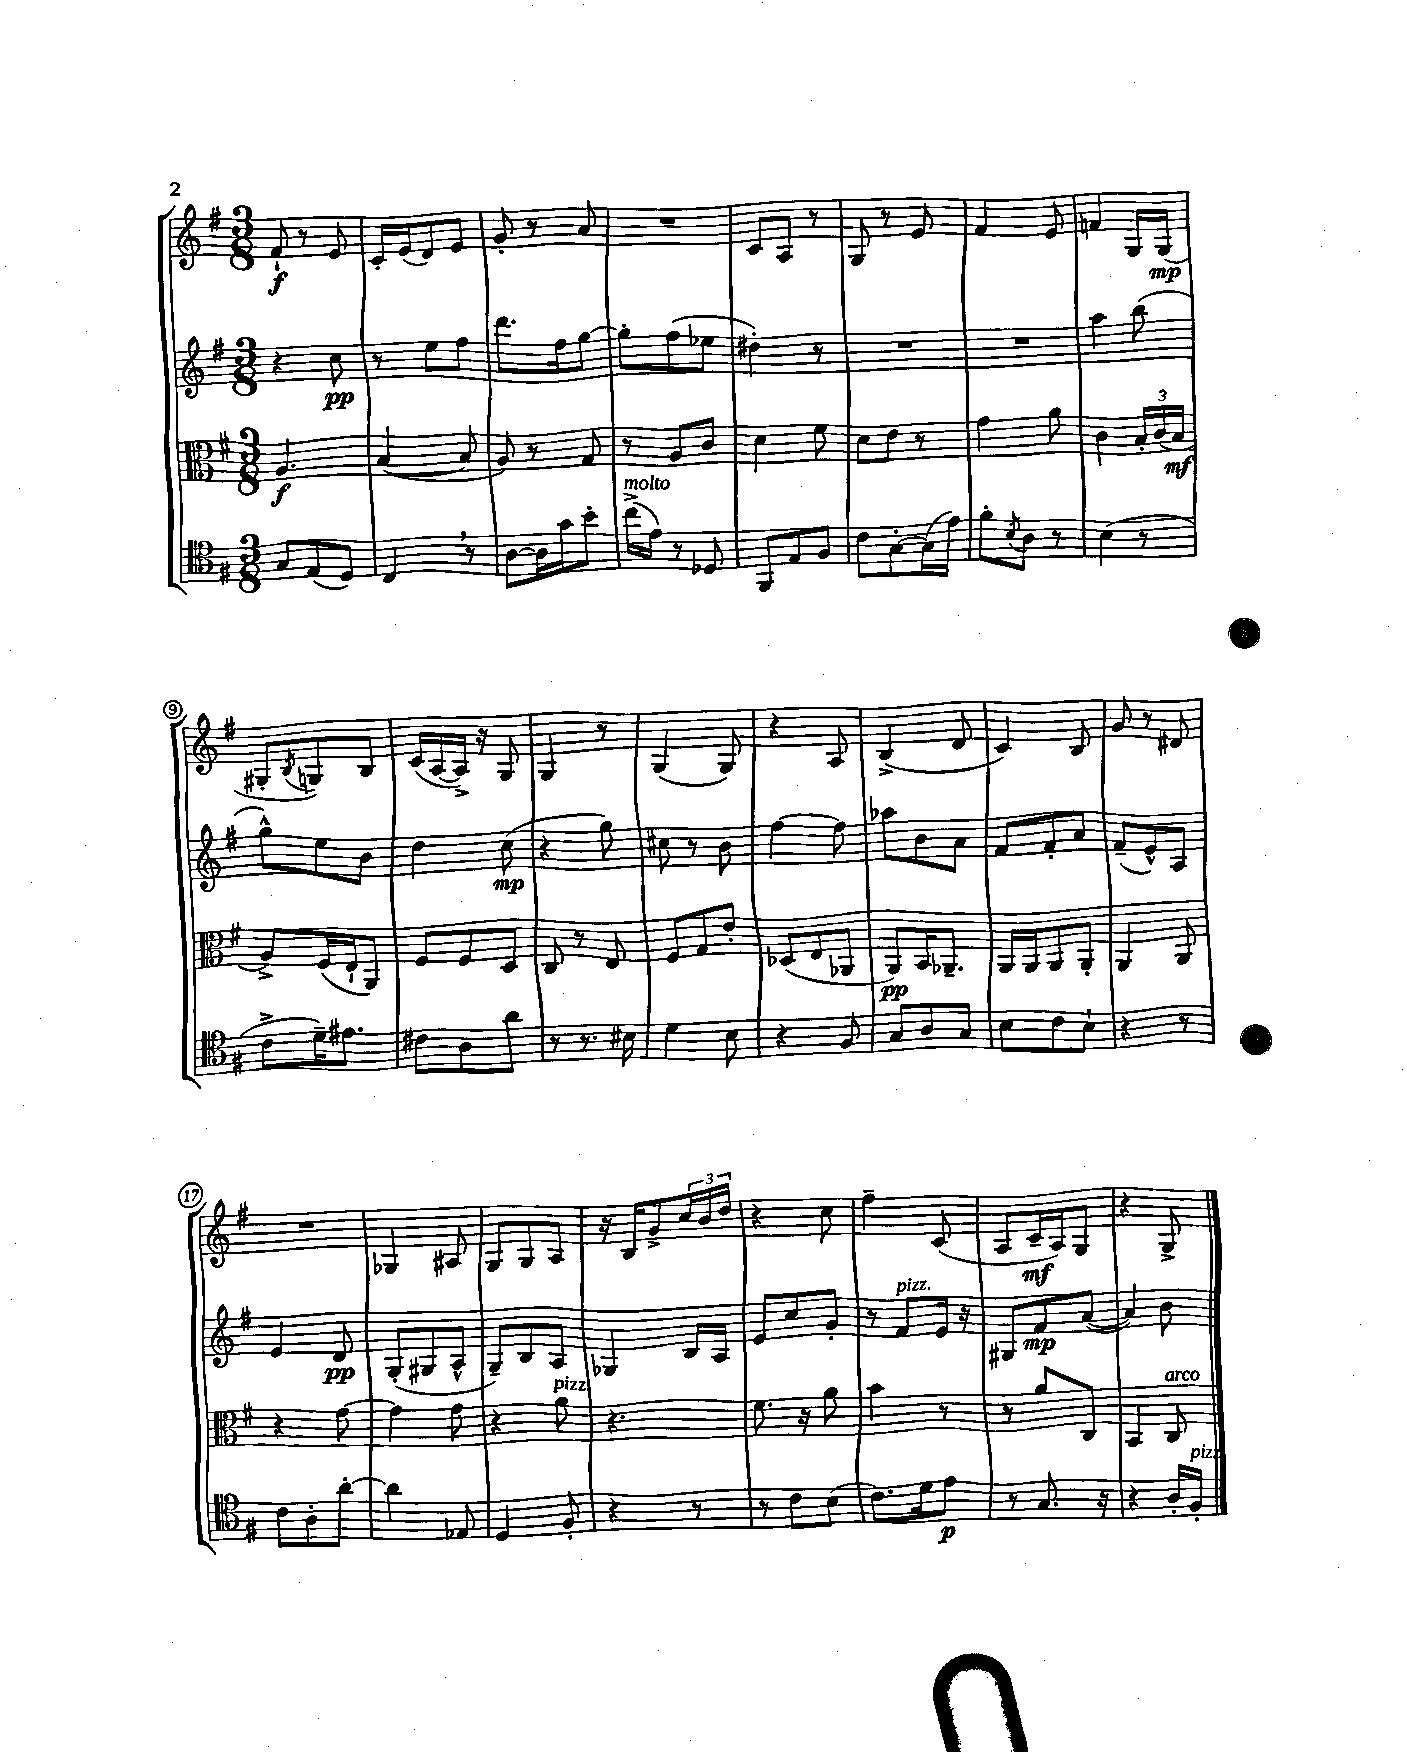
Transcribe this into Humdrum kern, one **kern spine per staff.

**kern	**dynam	**kern	**dynam	**kern	**dynam	**kern	**dynam
*part4	*part4	*part3	*part3	*part2	*part2	*part1	*part1
*staff4	*staff4	*staff3	*staff3	*staff2	*staff2	*staff1	*staff1
*clefC4	*	*clefC3	*	*clefG2	*	*clefG2	*
*k[f#]	*	*k[f#]	*	*k[f#]	*	*k[f#]	*
*M3/8	*	*M3/8	*	*M3/8	*	*M3/8	*
=1	=1	=1	=1	=1	=1	=1	=1
8G/L	.	4.A/	f	4r	.	8f#`/	f
(8E/	.	.	.	.	.	8r	.
8D/J)	.	.	.	8cc\	pp	8e/	.
=2	=2	=2	=2	=2	=2	=2	=2
4C,/	.	([4B/	.	8r	.	16c'/LL	.
.	.	.	.	.	.	(16e/J	.
.	.	.	.	8ee\L	.	8d/)	.
8r	.	8B/]	.	8ff#\J	.	8e/J	.
=3	=3	=3	=3	=3	=3	=3	=3
[8A\L	.	8A/)	.	8.ddd\L	.	8g'/	.
16A\L]	.	8r	.	.	.	8r	.
16g\J	.	.	.	16ff#\k	.	.	.
8b'\J	.	8G/	.	[8gg\J	.	8a/	.
=4	=4	=4	=4	=4	=4	=4	=4
!LO:TX:a:i:t=molto	!	!	!	!	!	!	!
(16cc^\LL	.	8r	.	8gg'\L]	.	4.r	.
16e\JJ)	.	.	.	.	.	.	.
8r	.	8A/L	.	(8ff#\	.	.	.
8D-X/	.	8c/J	.	8ee-X\J	.	.	.
=5	=5	=5	=5	=5	=5	=5	=5
8FF#/L	.	4d\	.	4dd#X'\)	.	8c/L	.
8E/	.	.	.	.	.	8A/J	.
8F#/J	.	8f#\	.	8r	.	8r	.
=6	=6	=6	=6	=6	=6	=6	=6
8c\L	.	8d\L	.	4.r	.	8G/	.
[8G'\	.	8e\J	.	.	.	8r	.
(16G\L]	.	8r	.	.	.	8e/	.
16e\JJ)	.	.	.	.	.	.	.
=7	=7	=7	=7	=7	=7	=7	=7
8f#'\L	.	4g\	.	4.r	.	4f#/	.
8qB/	.	.	.	.	.	.	.
8A\J	.	.	.	.	.	.	.
8r	.	8a\	.	.	.	8e/	.
=8	=8	=8	=8	=8	=8	=8	=8
(4B\	.	4c\	.	4aa\	.	4fn/	.
8r	.	24B'/LL	.	(8bb\	.	16G/LL	.
.	.	(24c/	.	.	.	.	.
.	.	.	.	.	.	(16G/JJ	mp
.	.	24B/JJ	mf	.	.	.	.
!!LO:LB:g=z
=9	=9	=9	=9	=9	=9	=9	=9
8c^\L	.	8A^/L)	.	8gg^^\L)	.	8G#X'/L	.
.	.	.	.	.	.	8qB/	.
16d~\K)	.	(16F#/L	.	8ee\	.	8Gn/)	.
8.e#X\J	.	16E`/J	.	.	.	.	.
.	.	8AA/J)	.	8b\J	.	8B/J	.
=10	=10	=10	=10	=10	=10	=10	=10
8c#X\L	.	8F#/L	.	4dd\	.	(16c/LL	.
.	.	.	.	.	.	[16A/	.
8A\	.	8F#/	.	.	.	16A^/JJ])	.
.	.	.	.	.	.	16r	.
8a\J	.	8D/J	.	(8cc\	mp	8G/	.
=11	=11	=11	=11	=11	=11	=11	=11
8r	.	8C/	.	4r	.	4G/	.
8.r	.	8r	.	.	.	.	.
.	.	8E/	.	8gg\)	.	8r	.
16B#X\	.	.	.	.	.	.	.
=12	=12	=12	=12	=12	=12	=12	=12
4d\	.	8F#/L	.	8cc#X\	.	(4G/	.
.	.	8G/	.	8r	.	.	.
8B\	.	8e'/J	.	8b\	.	8G/)	.
=13	=13	=13	=13	=13	=13	=13	=13
4r	.	(8D-X/L	.	[4ff#\	.	4r	.
.	.	8E/	.	.	.	.	.
8F#/	.	8AA-X/J	.	8ff#\]	.	8A/	.
=14	=14	=14	=14	=14	=14	=14	=14
8G/L	.	8AA/L)	pp	8aa-X\L	.	(4B^/	.
8A/	.	16BB/K	.	8b\	.	.	.
.	.	8.AA-X~/J	.	.	.	.	.
8G/J	.	.	.	8a\J	.	8d/	.
=15	=15	=15	=15	=15	=15	=15	=15
8B\L	.	16AA/LL	.	8f#/L	.	4c/)	.
.	.	16AA/J	.	.	.	.	.
8c\	.	8AA/	.	8f#'/	.	.	.
8B`\J	.	8AA'/J	.	8a/J	.	8B/	.
=16	=16	=16	=16	=16	=16	=16	=16
4r	.	4AA/	.	(8f#~/L	.	8g/	.
.	.	.	.	8e^^/)	.	8r	.
8r	.	8AA/	.	8A/J	.	8d#X/	.
!!LO:LB:g=z
=17	=17	=17	=17	=17	=17	=17	=17
8c\L	.	4r	.	4e/	.	4.r	.
8A'\	.	.	.	.	.	.	.
[8a'\J	.	[8g\	.	8d/	pp	.	.
=18	=18	=18	=18	=18	=18	=18	=18
4a\]	.	4g\]	.	(8G'/L	.	4G-X/	.
.	.	.	.	8G#X/	.	.	.
8E-X/	.	8g\	.	8A^^/J	.	8A#X/	.
=19	=19	=19	=19	=19	=19	=19	=19
4D/	.	4r	.	8G~/L)	.	8G/L	.
.	.	.	.	8B/	.	8G/	.
!	!	!LO:TX:a:i:t=pizz.	!	!	!	!	!
8F#'/	.	8a\	.	8A/J	.	8A/J	.
=20	=20	=20	=20	=20	=20	=20	=20
4r	.	4.r	.	4G-X/	.	16r	.
.	.	.	.	.	.	16B/KL	.
.	.	.	.	.	.	8g^/	.
8r	.	.	.	16B/LL	.	24cc/L	.
.	.	.	.	.	.	24b/	.
.	.	.	.	16A/JJ	.	.	.
.	.	.	.	.	.	24dd/JJ	.
=21	=21	=21	=21	=21	=21	=21	=21
8r	.	8.f#\	.	8e/L	.	4r	.
8c\L	.	.	.	8cc/	.	.	.
.	.	16r	.	.	.	.	.
(8B\J	.	8a\	.	8g'/J	.	8cc\	.
=22	=22	=22	=22	=22	=22	=22	=22
8.c\L)	.	4b\	.	8r	.	4ff#~\	.
!	!	!	!	!LO:TX:a:i:t=pizz.	!	!	!
.	.	.	.	8f#/L	.	.	.
16d\k	.	.	.	.	.	.	.
8e\J	p	8r	.	16e/Jk	.	(8c/	.
.	.	.	.	16r	.	.	.
=23	=23	=23	=23	=23	=23	=23	=23
8r	.	8r	.	8G#X/L	.	8A/L	.
8.G/	.	8a/L	.	8f#/	mp	16c~/L	mf
.	.	.	.	.	.	16A/J)	.
.	.	8C/J	.	([8a/J	.	8G/J	.
16r	.	.	.	.	.	.	.
=24	=24	=24	=24	=24	=24	=24	=24
4r	.	4BB/	.	4a/])	.	4r	.
!	!	!LO:TX:a:i:t=arco	!	!	!	!	!
16A'/LL	.	8C/	.	8b\	.	8G^/	.
!LO:TX:a:i:t=pizz.	!	!	!	!	!	!	!
16F#'/JJ	.	.	.	.	.	.	.
==	==	==	==	==	==	==	==
*-	*-	*-	*-	*-	*-	*-	*-
